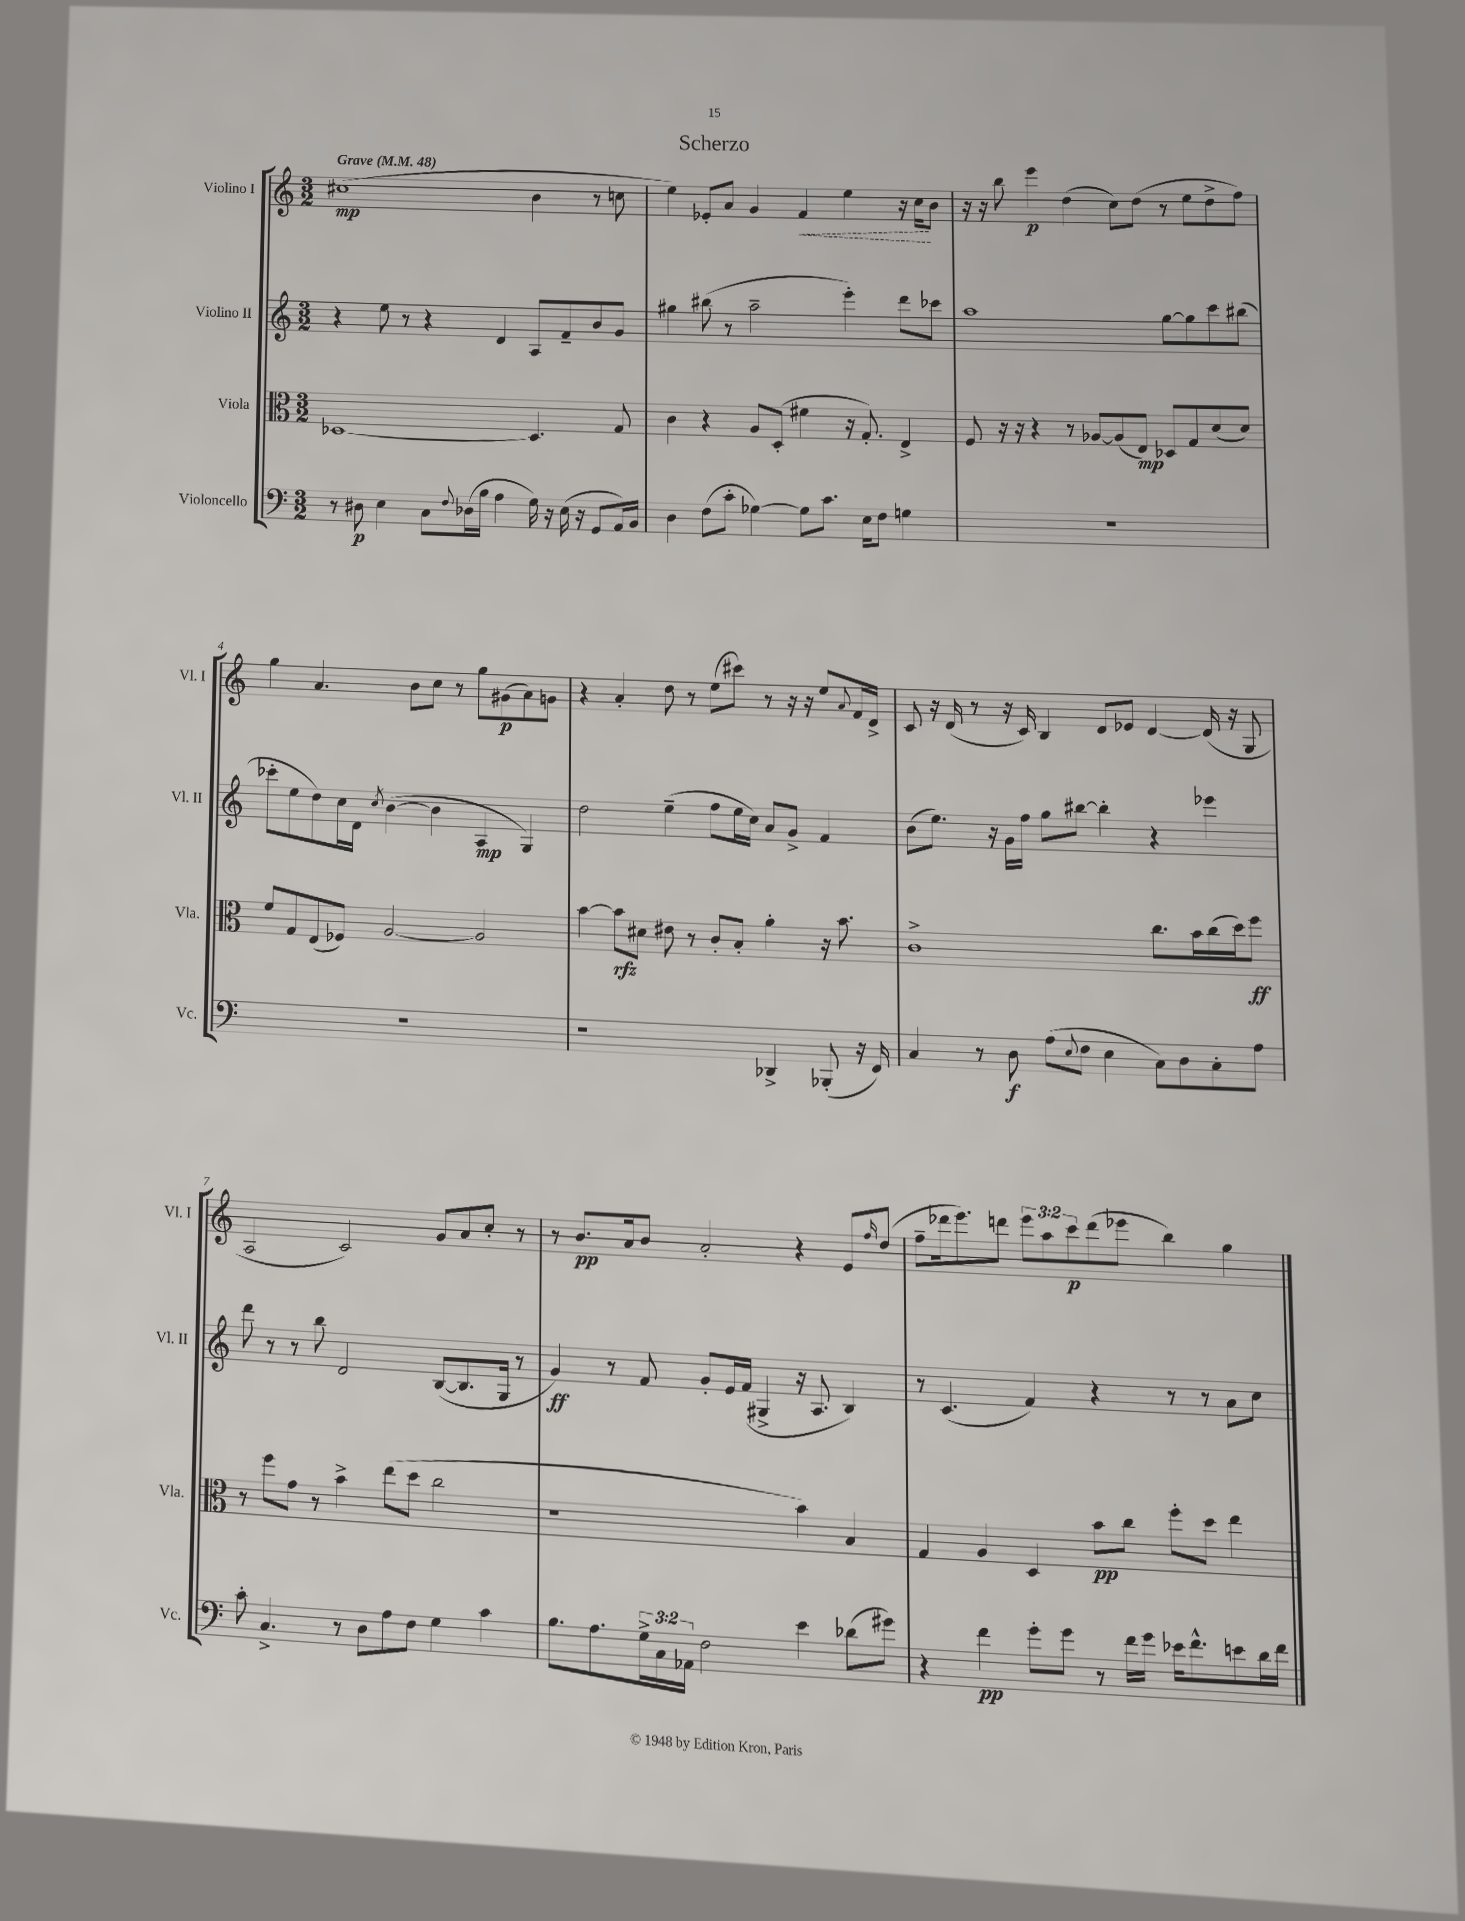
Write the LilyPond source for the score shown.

\header { title = "Scherzo" }
<<
\new StaffGroup <<
\new Staff = "s0" \with { instrumentName = "Violino I" shortInstrumentName = "Vl. I" } {
    \clef treble \key c \major \numericTimeSignature \time 3/2 \override Staff.TupletNumber.text = #tuplet-number::calc-fraction-text \tempo "Grave" 4 = 48
    cis''1\mp( b'4 r8 c''8 |
    e''4) ees'8-. a'8 g'4 \once \override Hairpin.style = #'dashed-line f'4\< e''4 r16 c''16\! b'8 |
    r16 r16 b''8 e'''4\p d''4( c''8) d''8( r8 e''8 d''8-> f''8) |
    g''4 a'4. b'8 c''8 r8 g''8 gis'8\p( a'8) g'8 |
    r4 a'4-. d''8 r8 e''8( cis'''8) r8 r16 r16 e''8 \appoggiatura { a'8 } f'16 d'16-> |
    c'8 r16 d'16( r8 r16 c'16) b4 d'8 ees'8 d'4~ d'16( r16 g8 |
    a2 c'2) g'8 a'8 c''8-. r8 |
    r8 b'8.\pp a'16 b'8 a'2-. r4 e'8 \grace { f''16 } d''8( |
    f''8-- des'''16 e'''8.) d'''8 \tuplet 3/2 { e'''8 a''8 c'''8\p } d'''8( ees'''8 b''4) g''4 \bar "|." |
}
\new Staff = "s1" \with { instrumentName = "Violino II" shortInstrumentName = "Vl. II" } {
    \clef treble \key c \major \numericTimeSignature \time 3/2
    r4 e''8 r8 r4 d'4 a8 f'8-- b'8 g'8 |
    gis''4 bis''8( r8 a''2-- e'''4-.) d'''8 ces'''8 |
    a''1 g''8~ g''8 c'''8 bis''8( |
    ces'''8-. e''8 d''8) c''16 d'16 \acciaccatura { c''8 } b'4~( b'4 a4\mp g4) |
    d''2 e''4--( f''8 e''16 c''16) a'8 g'8-> f'4 |
    b'8( e''8.) r16 g'16 f''16 g''8 bis''8~ bis''4-. r4 ees'''4 |
    d'''8 r8 r8 b''8 d'2 b8~( b8. g16 r8 |
    g'4\ff) r8 f'8 g'8-. e'16 f'16( gis4-> r16 a8. b4) |
    r8 c'4.( f'4) r4 r8 r8 a'8 c''8 \bar "|." |
}
\new Staff = "s2" \with { instrumentName = "Viola" shortInstrumentName = "Vla." } {
    \clef alto \key c \major \numericTimeSignature \time 3/2
    des1~ des4. g8 |
    c'4 r4 a8 d8-.( fis'4 r16 g8.-.) e4-> |
    f8 r16 r16 r4 r8 aes8~ aes8( e8\mp) des8 g8 d'8( d'8) |
    f'8 g8 e8( fes8) a2~ a2 |
    b'4~ b'8\rfz dis'8 eis'8 r8 c'8-. b8-. a'4-. r16 b'8. |
    c'1-> c''8. b'16 c''16( d''16) f''8\ff |
    r8 f''8 g'8 r8 b'4-> e''8( d''8 c''2 |
    r1 b'4) b4 |
    g4 a4 d4 b'8\pp c''8 f''8-. d''8 e''4 \bar "|." |
}
\new Staff = "s3" \with { instrumentName = "Violoncello" shortInstrumentName = "Vc." } {
    \clef bass \key c \major \numericTimeSignature \time 3/2 \override Staff.TupletNumber.text = #tuplet-number::calc-fraction-text
    r8 dis8\p e4 c8 \appoggiatura { f8 } des16( b16 a4 g16) r16 e16( r16 g,8 a,16) b,16 |
    d4 f8( c'8-. ges4~) ges8 c'8. e16 f8 g4 |
    R1. |
    R1. |
    r1 des,4-> bes,,8-.( r16 f,16) |
    c4 r8 d8\f a8( \appoggiatura { e8 } f8 e4 c8) d8 c8-. a8 |
    c'8-. c4.-> r8 d8 a8 f8 g4 c'4 |
    b8. a8. \tuplet 3/2 { g16-> c16 aes,16 } f2 e'4 des'8( gis'8) |
    r4 f'4\pp g'8-. g'8 r8 f'16 g'16 ees'16 f'8.-^ e'8 d'16 f'16 \bar "|." |
}
>>
>>
